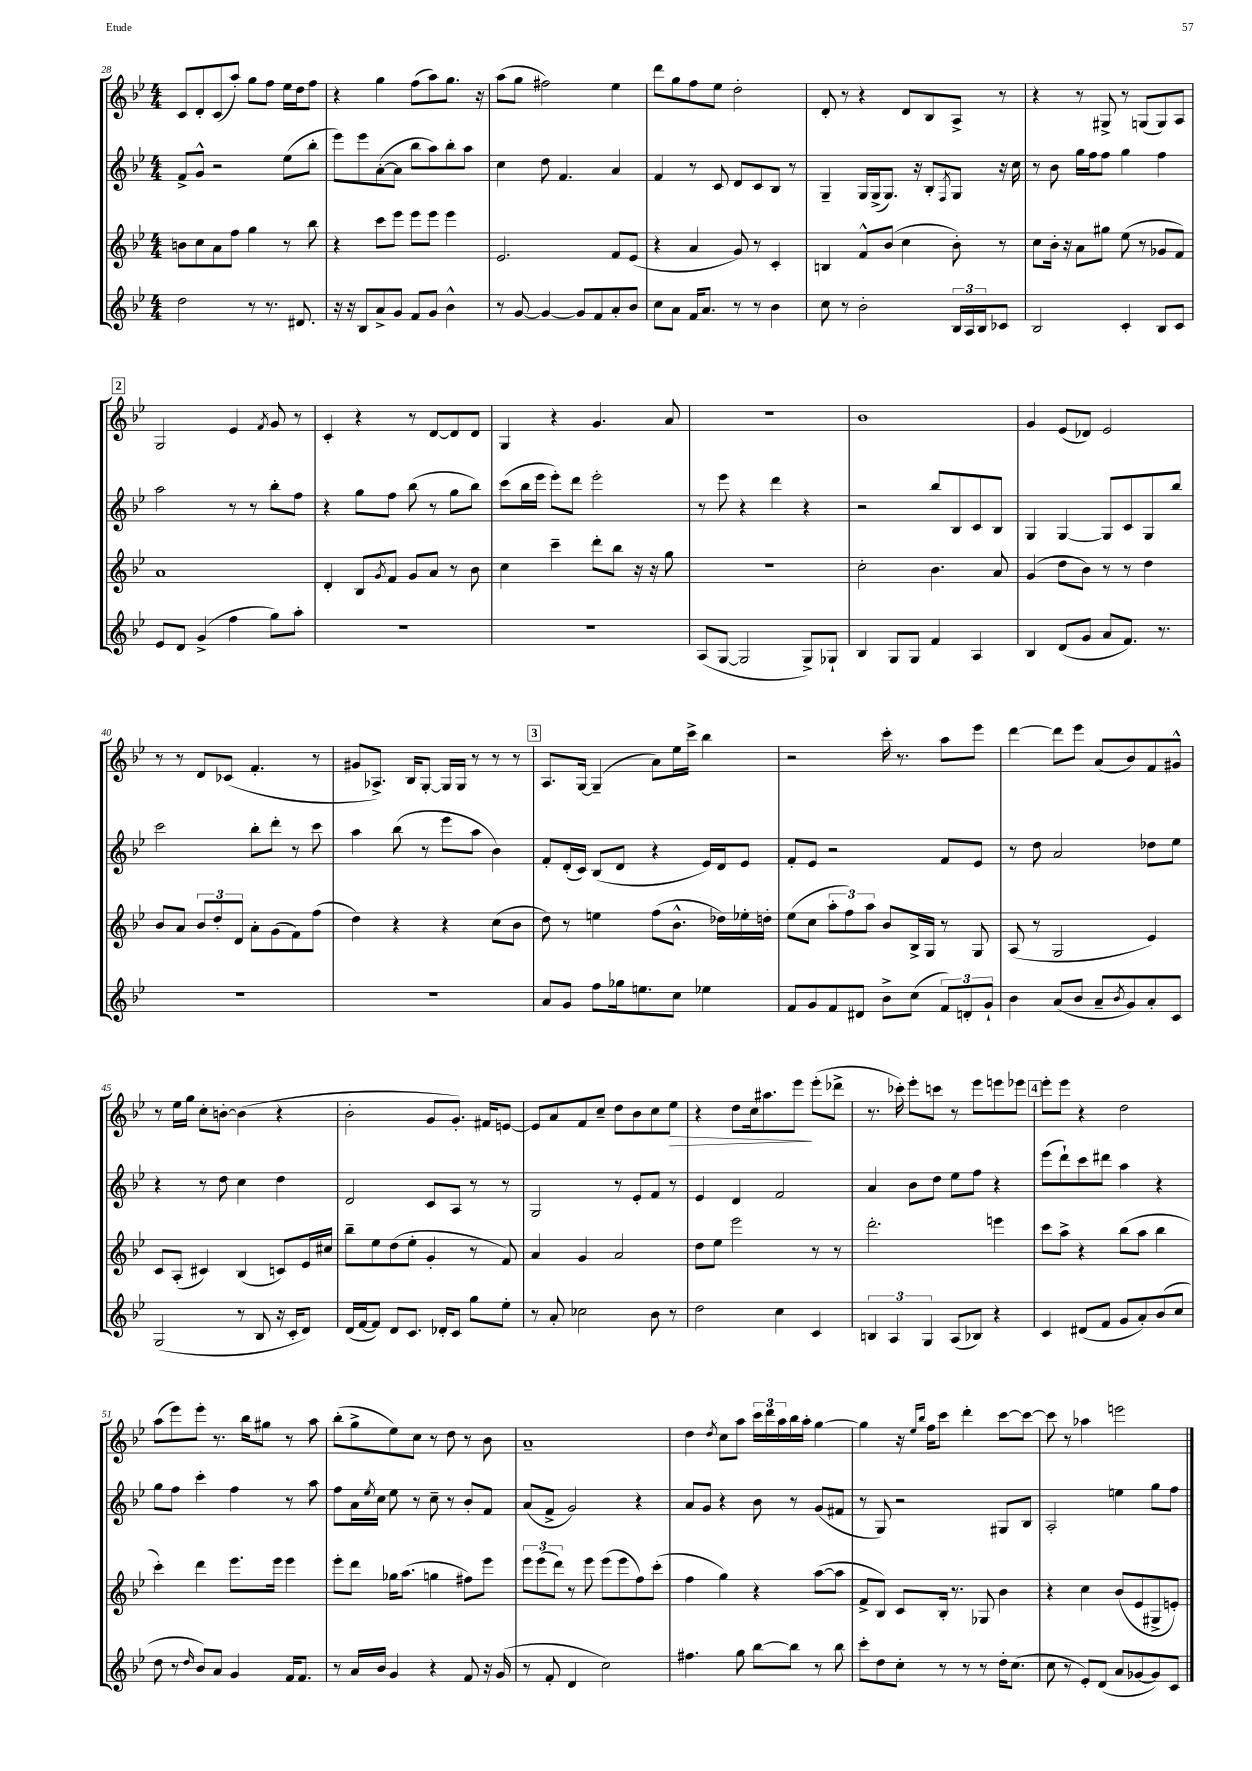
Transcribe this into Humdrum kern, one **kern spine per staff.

**kern	**kern	**kern	**kern
*staff4	*staff3	*staff2	*staff1
*clefG2	*clefG2	*clefG2	*clefG2
*k[b-e-]	*k[b-e-]	*k[b-e-]	*k[b-e-]
*M4/4	*M4/4	*M4/4	*M4/4
2dd	8b	8f^	8c
.	8cc	8g^^	8d'
.	8a	2r	(8c
.	8ff	.	8aa')
8r	4gg	.	8gg
8.r	.	.	8ff
.	8r	(8ee-	16ee-
8.d#	.	.	16dd
.	8bb-	8bb-'	8ff
=	=	=	=
16r	4r	8eee-)	4r
16r	.	.	.
8B-	.	8eee-	.
8a^	8ccc	([8a'	4gg
8g	8eee-	8a]	.
8f	8eee-	8bb-	(8ff
8g	8eee-	8aa)	8aa)
4b-^^	4eee-	8bb-'	8.gg
.	.	8aa	.
.	.	.	16r
=	=	=	=
8r	2.e-	4cc	(8aa
[8g	.	.	8gg
4g_	.	8dd	2ff#)
.	.	4.f	.
8g]	.	.	.
8f	.	.	.
8a'	8f	4a	4ee-
8b-	(8e-	.	.
=	=	=	=
8cc	4r	4f	8ddd
8a	.	.	8gg
16f	4a	8r	8ff
8.a	.	.	.
.	.	8c	8ee-
8r	8g)	8d	2dd'
8r	8r	8c	.
4b-	4c'	8B-	.
.	.	8r	.
=	=	=	=
8cc	4B	4G~	8d'
8r	.	.	8r
2b-'	8f^^	16G	4r
.	.	(16G^	.
.	(8b-	8.G)	.
.	4cc	.	8d
.	.	16r	.
.	.	8B-'	8B-
.	.	8qF	.
24B-	8b-')	8G	8A^
24A	.	.	.
24B-	.	.	.
8c-	8r	16r	8r
.	.	16cc	.
=	=	=	=
2B-	8cc	8r	4r
.	16b-'	8b-	.
.	16r	.	.
.	8a	16gg	8r
.	.	16ff	.
.	8gg#	8ff	8G#^
4c'	(8ee-	4gg	8r
.	8r	.	(8G
8B-	8g-	4ff	8G)
8c	8f)	.	8A
=	=	=	=
8e-	1a	2aa	2G
8d	.	.	.
(4g^	.	.	.
4ff	.	8r	4e-
.	.	8r	.
.	.	.	8qf
8gg)	.	8bb-'	8g
8aa'	.	8ff	8r
=	=	=	=
1r	4d'	4r	4c'
.	8B-	8gg	4r
.	8qg	.	.
.	8f	8ff	.
.	8g	(8bb-	8r
.	8a	8r	[8d
.	8r	8gg	8d]
.	8b-	8bb-)	8d
=	=	=	=
1r	4cc	(8ccc	4G
.	.	16bb-	.
.	.	16eee-	.
.	4ccc~	8eee-')	4r
.	.	8ddd	.
.	8ddd'	2eee-'	4.g
.	8bb-	.	.
.	16r	.	.
.	16r	.	.
.	8gg	.	8a
=	=	=	=
(8A	1r	8r	1r
[8G	.	8eee-	.
2G]	.	4r	.
.	.	4ddd	.
8G^)	.	4r	.
8G-`	.	.	.
=	=	=	=
4B-	2cc'	2r	1b-
8G	.	.	.
8G	.	.	.
4f	4.b-	8bb-	.
.	.	8B-	.
4A	.	8c	.
.	8a	8B-	.
=	=	=	=
4B-	(4g	4G	4g
(8d	8dd	[4G	(8e-
8g	8b-)	.	8d-)
8a	8r	8G]	2e-
8.f)	8r	8c	.
.	4dd	8G	.
8.r	.	.	.
.	.	8bb-	.
=	=	=	=
1r	8b-	2ccc	8r
.	8a	.	8r
.	12b-	.	8d
.	12dd'	.	.
.	.	.	(8c-
.	12d	.	.
.	8a'	8bb-'	4.f'
.	(8g	8ddd'	.
.	8f)	8r	.
.	(8ff	8ccc	8r
=	=	=	=
1r	4dd)	4aa	8g#
.	.	.	8.A-^)
.	4r	(8bb-	.
.	.	.	16B-
.	.	8r	[8G'
.	4r	8eee-	16G]
.	.	.	16G
.	.	8aa	8r
.	(8cc	4b-)	8r
.	8b-	.	8r
=	=	=	=
8a	8dd)	8f'	8.A
8g	8r	(16d'	.
.	.	16c)	[16G
8ff	4ee	(8B-	(4G~]
16gg-	.	8d	.
8.ee	.	.	.
.	(8ff	4r	8a)
8cc	8.b-^^	.	16ee-
.	.	.	16ccc^
4ee-	.	16e-)	4bb-
.	16dd-)	16d	.
.	16ee-'	8e-	.
.	16dd'	.	.
=	=	=	=
8f	(8ee-	8f'	2r
8g	8cc	8e-	.
8f	12aa'	2r	.
.	12ff)	.	.
8d#	.	.	.
.	12aa	.	.
8b-^	8b-	.	16ccc'
.	.	.	8.r
(8cc	16B-^	.	.
.	16G	.	.
12f)	8r	8f	8aa
12d'	.	.	.
.	8G	8e-	8eee-
12g`	.	.	.
=	=	=	=
4b-	(8A	8r	[4ddd
.	8r	8dd	.
(8a	2G	2a	8ddd]
8b-	.	.	8eee-
8a~	.	.	(8a
8qb-	.	.	.
8g)	.	.	8b-)
8a'	4e-)	8dd-	8f
8c	.	8ee-	8g#^^
=	=	=	=
(2G	8c	4r	8r
.	(8A'	.	16ee-
.	.	.	16gg
.	4c#)	8r	8cc'
.	.	8dd	[8b'
8r	(4B-	4cc	(4b]
8B-	.	.	.
16r	8c)	4dd	4r
16c'	.	.	.
8d)	16e-	.	.
.	16cc#	.	.
=	=	=	=
(16d	8bb-~	2d	2b-'
[16f	.	.	.
8f])	8ee-	.	.
8d	(8dd	.	.
8.c	8ee-'	.	.
.	4g'	8c	8g
16d-'	.	.	.
8c	.	8A	8.g')
8gg	8r	8r	.
.	.	.	16f#
8ee-'	8f)	8r	[8e
=	=	=	=
8r	4a	2G	8e]
8a'	.	.	8a
2cc-	4g	.	8f
.	.	.	8cc~
.	2a	8r	8dd
.	.	8e-'	8b-
8b-	.	8f	8cc
8r	.	8r	8ee-
=	=	=	=
2dd	8dd	4e-	4r
.	8ee-	.	.
.	2eee-	4d	8dd
.	.	.	16cc
.	.	.	8.aa#
4cc	.	2f	.
.	.	.	8eee-
4c	8r	.	(8eee-'
.	8r	.	8ddd-^
=	=	=	=
6B	2.ddd'	4a	8.r
6A	.	.	.
.	.	.	16ccc-')
.	.	8b-	8eee-'
6G	.	.	.
.	.	8dd	8ccc
(8A	.	8ee-	8r
8B-)	.	8ff	8eee-
4r	4eee	4r	8eee
.	.	.	8eee-
=	=	=	=
4c	8ccc	(8eee-	8eee-'
.	8aa^	8ddd`)	8eee-
(8d#	4r	8ccc	4r
8f	.	8ddd#	.
8g	(8bb-	4aa	2dd
8a')	8aa	.	.
(8b-	4bb-	4r	.
8cc	.	.	.
=	=	=	=
8dd	4ccc')	8gg	(8aa
8r	.	8ff	8eee-)
16qqdd	.	.	.
8b-)	4ddd	4ccc'	8eee-'
8a	.	.	8.r
4g	8.eee-	4ff	.
.	.	.	16bb-
.	.	.	8gg#
.	16eee-	.	.
16f	4eee-	8r	8r
8.f	.	.	.
.	.	8aa	8aa
=	=	=	=
8r	8eee-'	8ff	(8bb-'
16a	8ddd	16a	8gg^
.	.	8qee-	.
16b-	.	16cc	.
4g	16gg-	8ee-	8ee-)
.	(8.aa	.	.
.	.	8r	8cc
4r	4gg	8cc~	8r
.	.	8r	8dd
8f	8ff#)	8b-'	8r
16r	8eee-	8f	8b-
(16g	.	.	.
=	=	=	=
8r	12eee-	(8a	1a~
.	(12eee-	.	.
8f'	.	8f^	.
.	12ddd)	.	.
4d	8r	2g)	.
.	8eee-	.	.
2cc)	(8eee-	.	.
.	8eee-	.	.
.	8ff)	4r	.
.	(8ccc'	.	.
=	=	=	=
4.ff#	4ff	8a	4dd
.	.	8g	.
.	.	.	8qdd
.	4gg)	4r	8cc
8gg	.	.	8aa
[8bb-	4r	8b-	24ccc
.	.	.	24ddd
.	.	.	24aa
8bb-]	.	8r	16bb-
.	.	.	16aa'
8r	([8aa	(8g	[4gg
8bb-	8aa]	8f#	.
=	=	=	=
8ccc'	8f^	8r	4gg]
8dd	8B-)	8G)	.
8cc'	8c	2r	16r
.	.	.	16qqee-
.	.	.	16qqbb-
.	.	.	16ff
8r	16B-'	.	8ccc
.	8.r	.	.
8r	.	.	4ddd'
8r	8G-	.	.
16dd'	4b-	8G#	[8ccc
(8.cc	.	.	.
.	.	8B-	8ccc_
=	=	=	=
8cc	4r	2A'	8ccc]
8r	.	.	8r
8e-')	4cc	.	4aa-
(8d	.	.	.
8a	(8b-	4ee	2eee
[8g-	8e-	.	.
8g-])	8G#^	8gg	.
8c	8e')	8ff	.
==	==	==	==
*-	*-	*-	*-
